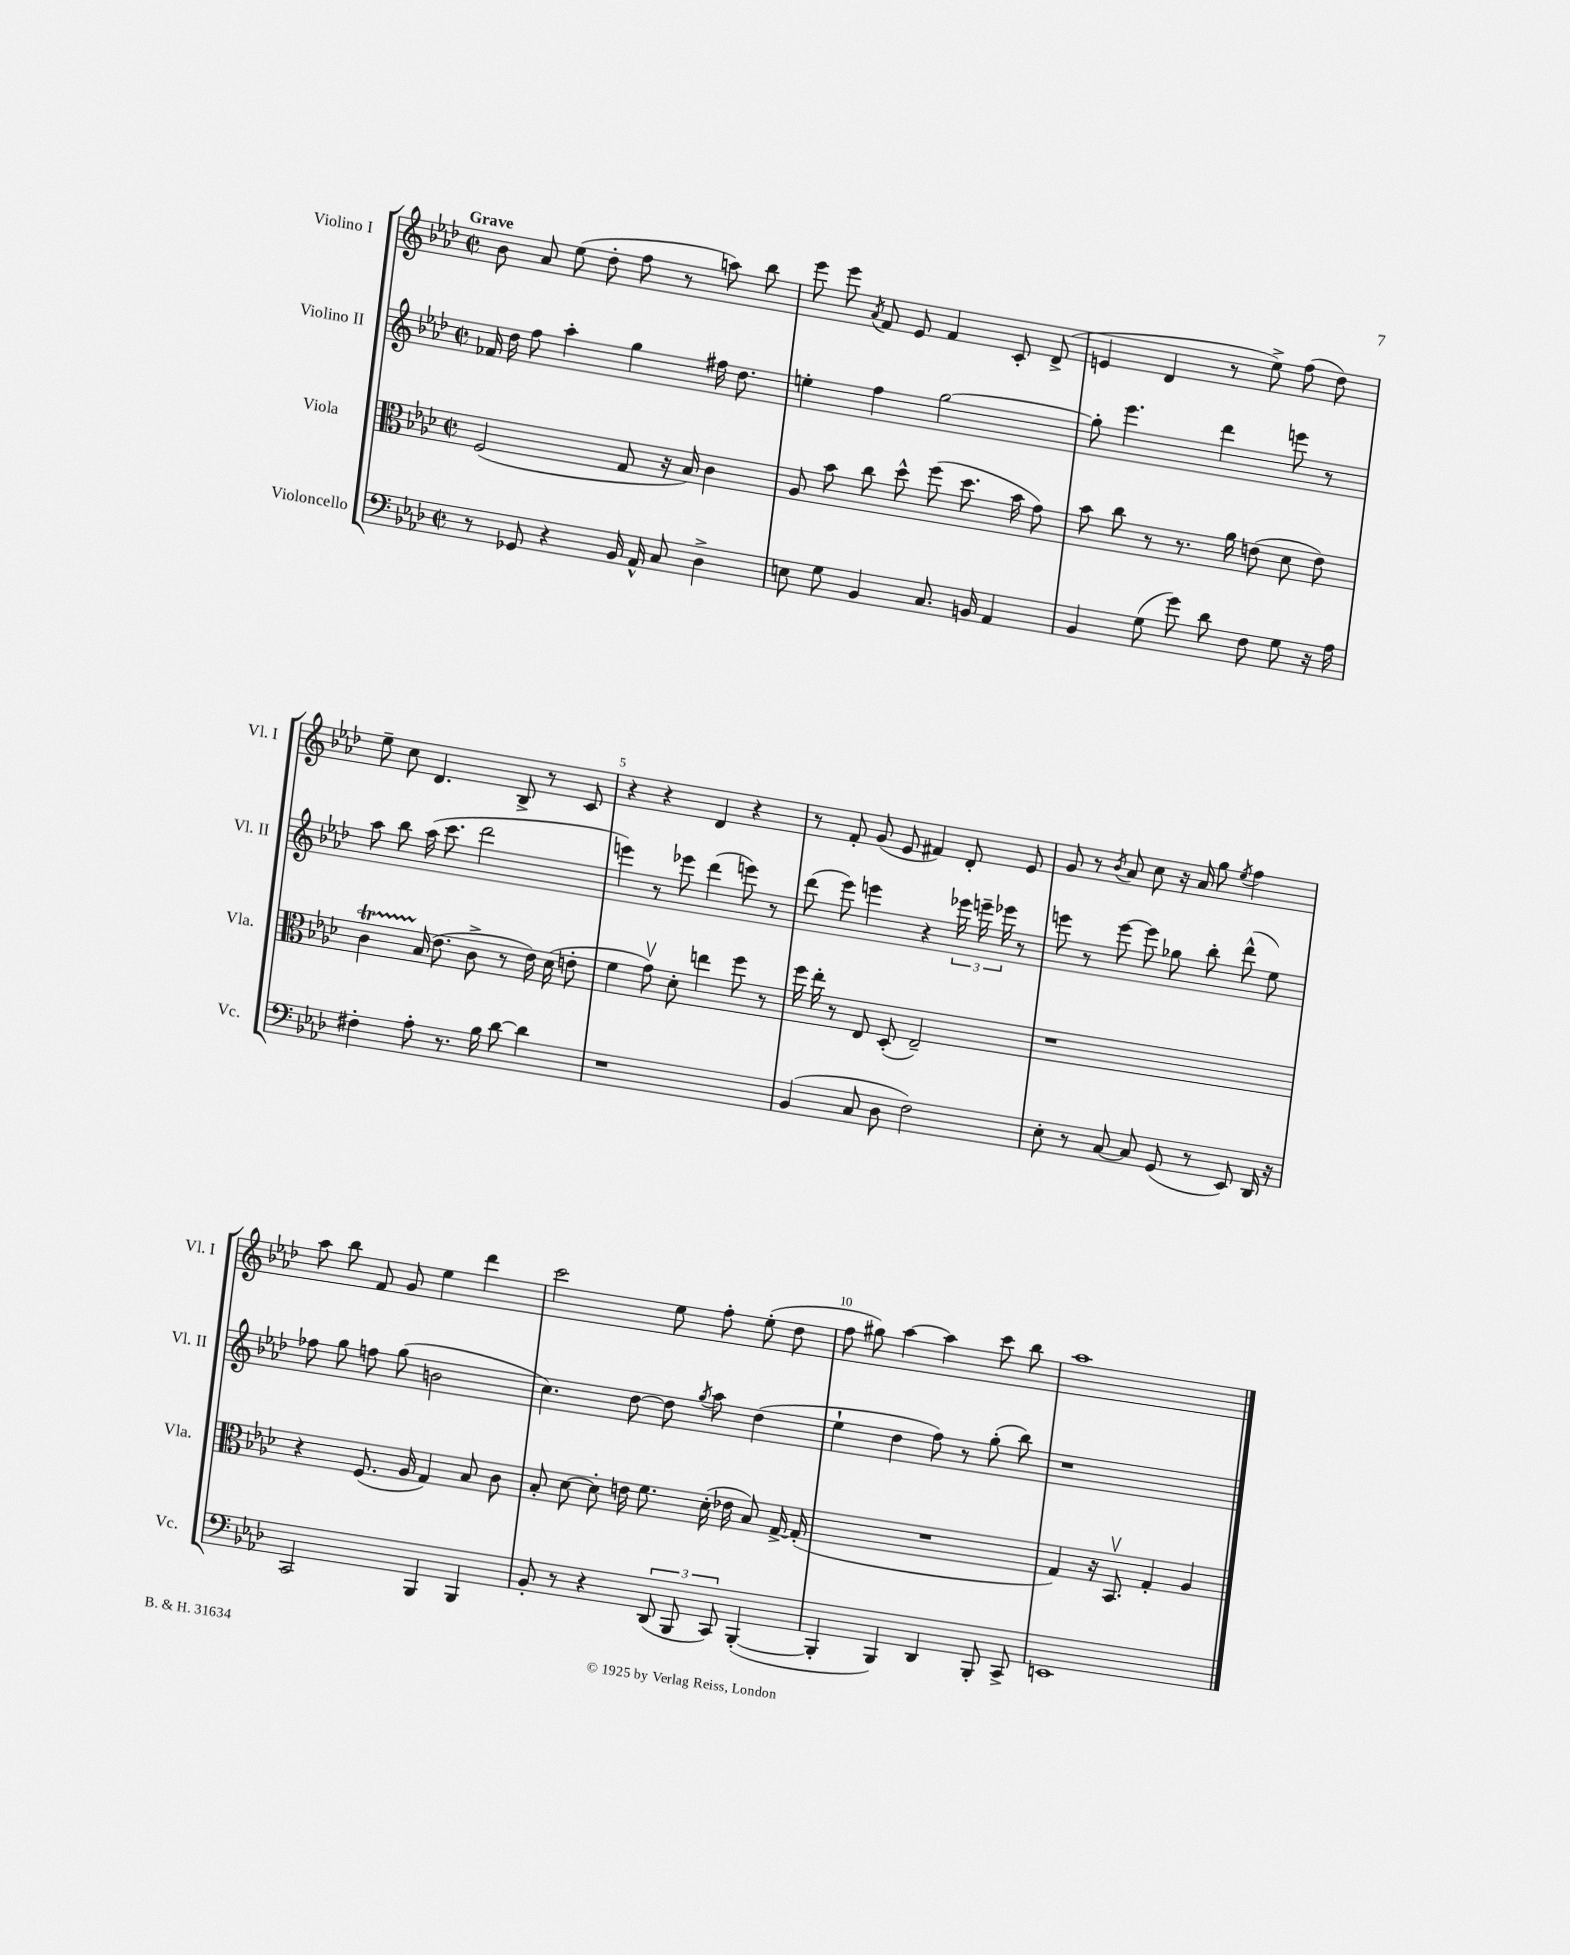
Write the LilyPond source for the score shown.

<<
\new StaffGroup <<
\new Staff = "s0" \with { instrumentName = "Violino I" shortInstrumentName = "Vl. I" } {
    \clef treble \key aes \major \defaultTimeSignature \time 2/2 \tempo "Grave"
    \autoBeamOff bes'8 aes'8 ees''8( des''8-. f''8 r8 a''8) bes''8 |
    ees'''8 ees'''8 \acciaccatura { aes'8 } f'8 ees'8 f'4 c'8-. des'8->( |
    e'4 des'4 r8 ees''8->) f''8( des''8) |
    ees''8-- c''8 des'4. bes8-> r8 c'8 |
    r4 r4 des'4 r4 |
    r8 f'8-. g'8( ees'8 fis'4) des'8-. ees'8 |
    g'8 r8 \acciaccatura { bes'8 } aes'8 c''8 r16 aes'16 g''8 \acciaccatura { ees''8 } f''4 |
    aes''8 bes''8 f'8 g'8 ees''4 des'''4 |
    c'''2 ees''8 f''8-. ees''8-.( des''8 |
    f''8 gis''8) aes''4~ aes''4 c'''8 bes''8 |
    aes''1 \bar "|." |
}
\new Staff = "s1" \with { instrumentName = "Violino II" shortInstrumentName = "Vl. II" } {
    \clef treble \key aes \major \defaultTimeSignature \time 2/2
    \autoBeamOff fes'16 des''16 f''8 aes''4-. g''4 fis''16 des''8. |
    e''4-. f''4 g''2~ |
    g''8-. ees'''4. des'''4 e'''8 r8 |
    aes''8 bes''8 aes''16( c'''8. des'''2 |
    e'''4) r8 ees'''8 des'''4( e'''8) r8 |
    des'''8( ees'''8) e'''4 r4 \tuplet 3/2 { ees'''16 e'''16-- ees'''16 } r8 |
    e'''8 r8 e'''8~ e'''8 ges''8 bes''8-. des'''8-^( ees''8) |
    fes''8 g''8 f''8 g''8( b'2 |
    c''4.) des''8~ des''8 \acciaccatura { g''8 } aes''8 des''4( |
    ees''4-! des''4 f''8) r8 g''8-.( bes''8) |
    r1 \bar "|." |
}
\new Staff = "s2" \with { instrumentName = "Viola" shortInstrumentName = "Vla." } {
    \clef alto \key aes \major \defaultTimeSignature \time 2/2
    \autoBeamOff f2( g8 r16 bes16) c'4 |
    aes8 bes'8 c''8 des''8-^ f''8( des''8. bes'16 g'8) |
    bes'8 c''8 r8 r8. aes'16 e'8( des'8 e'8) |
    c'4\startTrillSpan bes16\stopTrillSpan( ees'8. c'8-> r8 ees'16) des'16( e'8-. |
    f'4 g'8\upbow) des'8-. e''4 f''8 r8 |
    f''16 ees''16-. r8 ees8 des8-.( ees2--) |
    r1 |
    r4 f8.( aes16 g4) bes8 c'8 |
    bes8-. des'8~ des'8-. e'16 f'8. des'16-.( ees'16 bes8) g16~-> g16-.( |
    R1 |
    g4) r16 bes,8.\upbow g4-. aes4 \bar "|." |
}
\new Staff = "s3" \with { instrumentName = "Violoncello" shortInstrumentName = "Vc." } {
    \clef bass \key aes \major \defaultTimeSignature \time 2/2
    \autoBeamOff r8 ges,8 r4 bes,16 aes,16-^ c8 des4-> |
    e8 g8 bes,4 c8. b,16 aes,4 |
    bes,4 g8( g'8) des'8 f8 g8 r16 aes16 |
    fis4-. aes8-. r8. bes16 des'8~ des'4 |
    r1 |
    bes,4( c8 des8 f2) |
    ees8-. r8 c8~ c8 g,8( r8 ees,8) des,16 r16 |
    c,2 bes,,4 bes,,4 |
    bes,8-. r8 r4 \tuplet 3/2 { des,8( bes,,8 c,8) } bes,,4~-.( |
    bes,,4-. bes,,4) des,4 bes,,8-. c,8-> |
    e,1 \bar "|." |
}
>>
>>
\layout { \context { \Score \override BarNumber.break-visibility = ##(#f #t #t) barNumberVisibility = #(every-nth-bar-number-visible 5) } }
